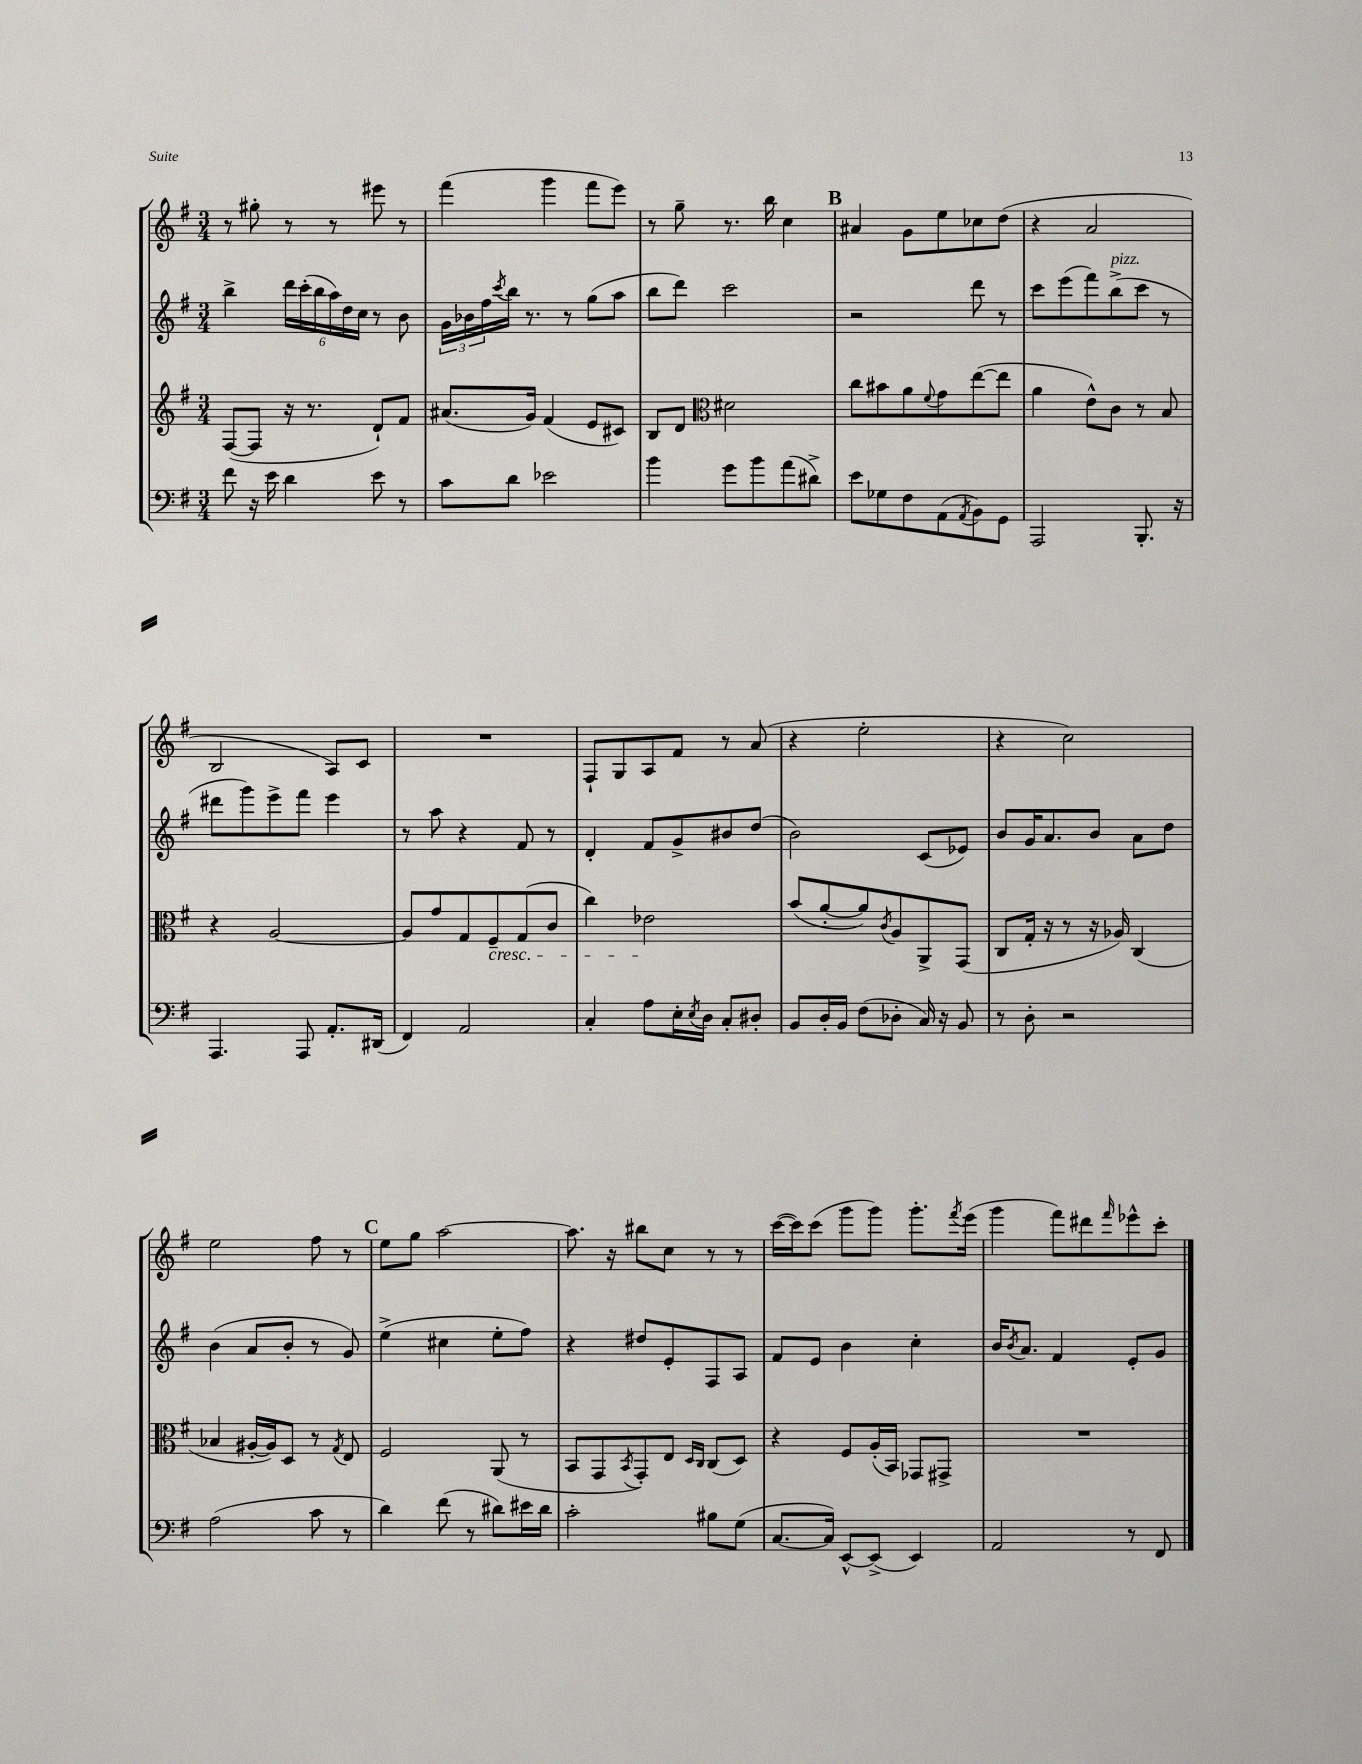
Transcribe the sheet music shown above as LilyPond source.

<<
\new StaffGroup <<
\new Staff = "s0" {
    \clef treble \key g \major \numericTimeSignature \time 3/4
    r8 gis''8-. r8 r8 eis'''8 r8 |
    fis'''4( g'''4 fis'''8 e'''8) |
    r8 g''8-- r8. b''16 c''4 |
    \mark \markup { \bold "B" } ais'4 g'8 e''8 ces''8 d''8( |
    r4 a'2 |
    b2 a8) c'8 |
    R2. |
    fis8-! g8 a8 fis'8 r8 a'8( |
    r4 e''2-. |
    r4 c''2) |
    e''2 fis''8 r8 |
    \mark \markup { \bold "C" } e''8 g''8 a''2~ |
    a''8. r16 bis''8 c''8 r8 r8 |
    c'''16~( c'''16) c'''8( g'''8 g'''8) g'''8.-. \acciaccatura { fis'''8 } e'''16( |
    g'''4 fis'''8) dis'''8 \grace { fis'''16 } ees'''8-^ c'''8-. \bar "|." |
}
\new Staff = "s1" {
    \clef treble \key g \major \numericTimeSignature \time 3/4
    b''4-> \tuplet 6/4 { d'''16 c'''16-.( b''16 a''16) d''16 c''16 } r8 b'8 |
    \tuplet 3/2 { g'16 bes'16 fis''16 } \acciaccatura { c'''8 } b''16 r8. r8 g''8( a''8 |
    b''8 d'''8) c'''2 |
    \mark \markup { \bold "B" } r2 d'''8 r8 |
    c'''8 e'''8( fis'''8) b''8->^\markup { \italic "pizz." }( c'''8 r8 |
    dis'''8 g'''8) e'''8-> fis'''8 e'''4 |
    r8 a''8 r4 fis'8 r8 |
    d'4-. fis'8 g'8-> bis'8 d''8( |
    b'2) c'8( ees'8) |
    b'8 g'16 a'8. b'8 a'8 d''8 |
    b'4( a'8 b'8-. r8 g'8) |
    \mark \markup { \bold "C" } e''4->( cis''4 e''8-. fis''8) |
    r4 dis''8 e'8-. fis8 a8 |
    fis'8 e'8 b'4 c''4-. |
    b'16 \acciaccatura { b'8 } a'8. fis'4 e'8-. g'8 \bar "|." |
}
\new Staff = "s2" {
    \clef treble \key g \major \numericTimeSignature \time 3/4
    fis8~( fis8 r16 r8. d'8-!) fis'8 |
    ais'8.( g'16) fis'4( e'8 cis'8) |
    b8 d'8 \clef alto dis'2 |
    \mark \markup { \bold "B" } c''8 bis'8 a'8 \appoggiatura { fis'8 } g'8 e''8~( e''8 |
    a'4 e'8-^) c'8 r8 b8 |
    r4 a2~ |
    a8 g'8 g8 fis8--\cresc g8( c'8 |
    c''4) ees'2\! |
    b'8( a'8~-. a'8) \acciaccatura { c'8 } a8 a,8-> g,8( |
    c8 g16-. r16 r8 r16 aes16) c4( |
    bes4 ais16~-. ais16) d8 r8 \acciaccatura { g8 } e8 |
    \mark \markup { \bold "C" } fis2 a,8( r8 |
    b,8 g,8 \acciaccatura { b,8 } g,8-.) e8 \grace { d16 c16 } c8( d8) |
    r4 fis8 a16-.( b,16) ges,8 gis,8-> |
    R2. \bar "|." |
}
\new Staff = "s3" {
    \clef bass \key g \major \numericTimeSignature \time 3/4
    fis'8 r16 e'16 d'4 e'8 r8 |
    c'8 d'8 ees'2 |
    b'4 g'8 b'8 a'8( dis'8->) |
    \mark \markup { \bold "B" } e'8 ges8 fis8 a,8( \acciaccatura { a,8 } b,8) g,8 |
    a,,2 b,,8.-. r16 |
    a,,4. a,,8 a,8.-. dis,16( |
    fis,4) a,2 |
    c4-. a8 e16-. \acciaccatura { e8 } d16 c8-. dis8-. |
    b,8 d16-. b,16 fis8( des8-. c16) r16 b,8 |
    r8 d8-. r2 |
    a2( c'8 r8 |
    \mark \markup { \bold "C" } d'4) fis'8( r8 dis'8) eis'16 dis'16 |
    c'2-. bis8 g8( |
    c8.~ c16) e,8~-^ e,8->( e,4) |
    a,2 r8 fis,8 \bar "|." |
}
>>
>>
\layout { \context { \Score \remove "Bar_number_engraver" } }
